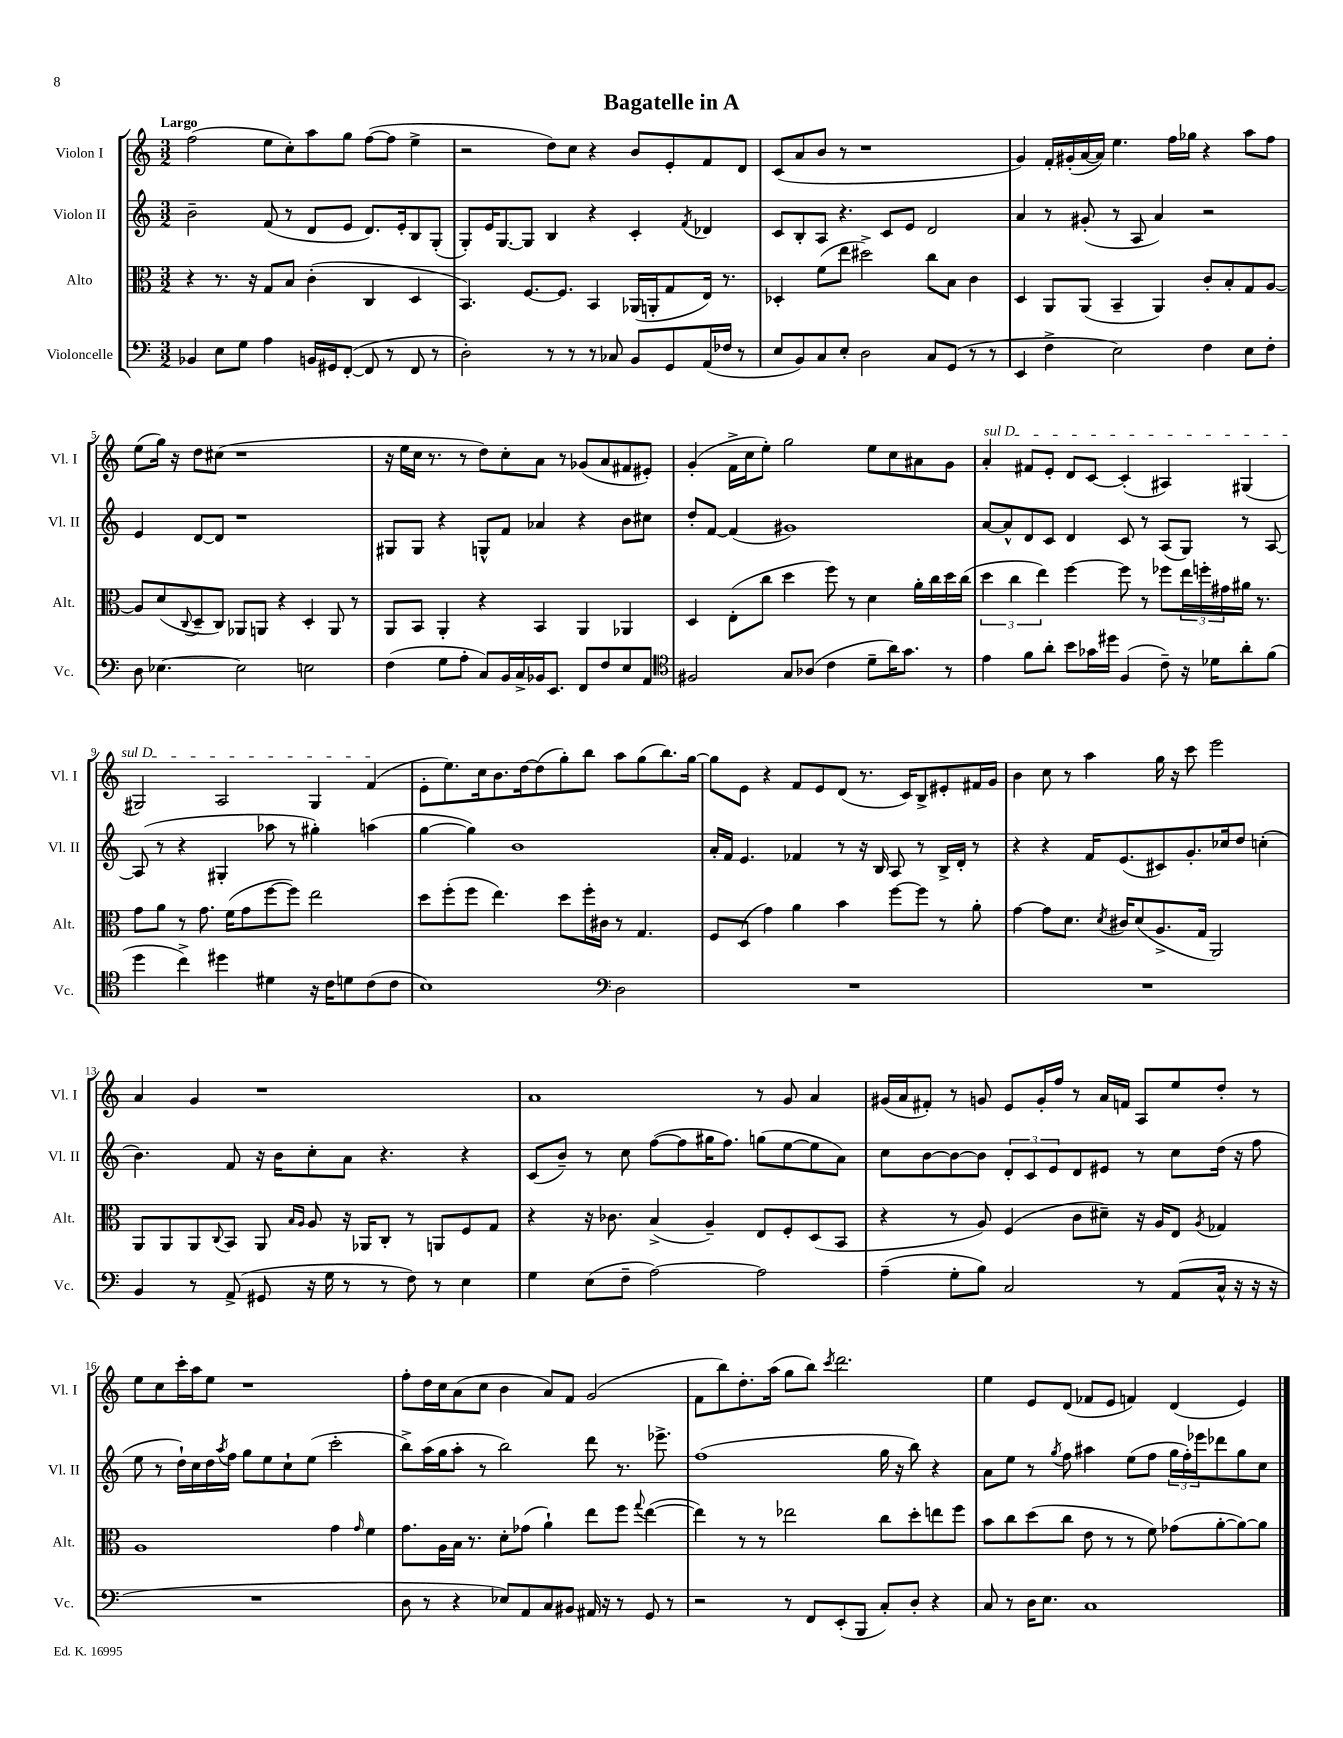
\header { title = "Bagatelle in A" }
<<
\new StaffGroup <<
\new Staff = "s0" \with { instrumentName = "Violon I" shortInstrumentName = "Vl. I" } {
    \clef treble \key c \major \numericTimeSignature \time 3/2 \tempo "Largo"
    f''2( e''8 c''8-.) a''8 g''8 f''8~( f''8 e''4-> |
    r2 d''8) c''8 r4 b'8 e'8-. f'8 d'8 |
    c'8( a'8 b'8 r8 r1 |
    g'4) f'16-. gis'16-.( a'16~ a'16) e''4. f''16 ges''16 r4 a''8 f''8 |
    e''8( g''16) r16 d''8 cis''8( r1 |
    r16 e''16 c''16 r8. r8 d''8) c''8-. a'8 r8 ges'8( a'8 fis'8 eis'8-.) |
    g'4-.( f'16-> c''16 e''8-.) g''2 e''8 c''8 ais'8 g'8 |
    \once \override TextSpanner.bound-details.left.text = \markup { \italic "sul D" } a'4-.\startTextSpan fis'8 e'8-. d'8 c'8~ c'4-.( ais4) gis4( |
    gis2) a2 gis4 f'4\stopTextSpan( |
    e'8-. e''8.) c''16 b'8. d''16~ d''8( g''8-.) b''8 a''8 g''8( b''8.) g''16~ |
    g''8 e'8 r4 f'8 e'8 d'8( r8. c'16) b8-> eis'8-. fis'16 g'16 |
    b'4 c''8 r8 a''4 g''16 r16 c'''8 e'''2 |
    a'4 g'4 r1 |
    a'1 r8 g'8 a'4 |
    gis'16( a'16 fis'8-.) r8 g'8 e'8 g'16-. f''16 r8 a'16 f'16 a8 e''8 d''8-. r8 |
    e''8 c''8 c'''16-. a''16 e''8 r1 |
    f''8-. d''16 c''16 a'8( c''8 b'4 a'8) f'8 g'2( |
    f'8 b''8) d''8.-. a''16( g''8 b''8) \acciaccatura { c'''8 } d'''2. |
    e''4 e'8 d'8( fes'8 e'8 f'4) d'4( e'4) \bar "|." |
}
\new Staff = "s1" \with { instrumentName = "Violon II" shortInstrumentName = "Vl. II" } {
    \clef treble \key c \major \numericTimeSignature \time 3/2
    b'2-- f'8( r8 d'8 e'8 d'8.) e'16-. b8 g8-.( |
    g8-.) e'16 g8.~ g8 b4 r4 c'4-. \acciaccatura { f'8 } des'4 |
    c'8 b8-. a8 r4. c'8 e'8 d'2 |
    a'4 r8 gis'8-.( r8 a8 a'4) r2 |
    e'4 d'8~ d'8 r1 |
    gis8 gis8 r4 g8-^ f'8 aes'4 r4 b'8 cis''8 |
    d''8-. f'8~ f'4( gis'1) |
    a'8~ a'8-^ d'8 c'8 d'4 c'8 r8 a8( g8) r8 a8~ |
    a8( r8 r4 gis4-. aes''8 r8 gis''4-.) a''4( |
    g''4~ g''4) b'1 |
    a'16-. f'16 e'4. fes'4 r8 r16 b16 a8 r8 b16-> d'16-. r8 |
    r4 r4 f'16 e'8.( cis'8) g'8.-. ces''16 d''8 c''4-.( |
    b'4.) f'8 r16 b'16 c''8-. a'8 r4. r4 |
    c'8( b'8--) r8 c''8 f''8~( f''8 gis''16 f''8.) g''8( e''8~ e''8 a'8) |
    c''8 b'8~ b'8~ b'8 \tuplet 3/2 { d'8-. c'8 e'8 } d'8 eis'8 r8 c''8 d''16( r16 f''8 |
    e''8 r8 d''16-!) c''16 d''16 \acciaccatura { a''8 } f''16 g''8 e''8 c''8-! e''8( c'''2-. |
    b''8->) a''16( g''16 a''8-. r8 b''2) d'''8 r8. ees'''8.-> |
    f''1( g''16 r16 b''8) r4 |
    a'8 e''8 r8 \acciaccatura { g''8 } f''8 ais''4 e''8( f''8 \tuplet 3/2 { g''16 f''16-.) ees'''16 } des'''8 g''8 c''8 \bar "|." |
}
\new Staff = "s2" \with { instrumentName = "Alto" shortInstrumentName = "Alt." } {
    \clef alto \key c \major \numericTimeSignature \time 3/2
    r4 r8. r16 g8 b8 c'4-.( c4 d4 |
    b,4.) f8.~ f8. b,4 aes,16( a,16-. g8 e16) r8. |
    des4-. f'8( e''8 dis''2->) c''8 b8 c'4 |
    d4 a,8 a,8( b,4-- a,4) c'8-. b8-. g8 a8~ |
    a8 d'8( \appoggiatura { c8 } d8-- c8) aes,8 a,8 r4 d4-. a,8 r8 |
    a,8 b,8 a,4-. r4 b,4 a,4 aes,4 |
    d4 e8-.( c''8 d''4 f''8) r8 d'4 a'16-. c''16 d''16 c''16( |
    \tuplet 3/2 { d''4 c''4 e''4) } f''4~ f''8 r8 fes''8 \tuplet 3/2 { e''16 f''16-. gis'16 } ais'16 r8. |
    g'8 a'8 r8 g'8. f'16( g'8 f''8~ f''8) e''2 |
    d''8 f''8-.( f''8 e''4.) d''8 f''16-. cis'16 r8 g4. |
    f8 d8( g'4) a'4 b'4 f''8~ f''8 r8 a'8-. |
    g'4~ g'8 d'8. \acciaccatura { d'8 } cis'16 d'8( a8.-> g16 a,2) |
    a,8 a,8 a,8 \appoggiatura { c8 } b,8 a,8 \grace { b16 a16 } a8 r16 aes,16 c8-. r8 a,8 f8 g8 |
    r4 r16 ces'8. b4->( a4--) e8 f8-. d8( b,8 |
    r4 r8 a8) f4( c'8 dis'8--) r16 a16 e8 \acciaccatura { a8 } ges4 |
    a1 g'4 \grace { g'16 } f'4 |
    g'8. a16 b16 r8. d'8-. ges'8( a'4-!) e''8 f''8 \appoggiatura { g''8 } e''4~( |
    e''4) r8 r8 ees''2 c''8 d''8-. e''8 f''8 |
    b'8 c''8 d''8( c''8 e'8 r8 r8 f'8) ges'8( a'8~-. a'8~) a'8 \bar "|." |
}
\new Staff = "s3" \with { instrumentName = "Violoncelle" shortInstrumentName = "Vc." } {
    \clef bass \key c \major \numericTimeSignature \time 3/2
    bes,4 e8 g8 a4 b,16 gis,16 f,8~-.( f,8 r8 f,8 r8 |
    d2-.) r8 r8 r8 ces8 b,8 g,8 a,16( fes16 r8 |
    e8 b,8) c8 e8-. d2 c8 g,8( r8 r8 |
    e,4 f4-> e2) f4 e8 f8-. |
    d8 ees4.~ ees2 e2 |
    f4( g8 a8-. c8) b,16 c16-> bes,16 e,8. f,8 f8 e8 a,8 |
    \clef tenor fis2 g8 aes8( c'4 d'8-- a'16) g'8. r8 |
    e'4 f'8 a'8-. b'8 ges'16 dis''16 f4( c'8--) r16 des'16 a'8-. f'8( |
    d''4 c''4->) dis''4 dis'4 r16 c'16 d'8 c'8( c'8 |
    b1) \clef bass d2 |
    R1. |
    R1. |
    b,4 r8 a,8->( gis,8 r16 g16 r8 r8 f8) r8 e4 |
    g4 e8( f8-- a2~) a2 |
    a4--( g8-. b8) c2 r8 a,8( c16-^ r16 r16 r16 |
    R1. |
    d8 r8 r4 ees8) a,8 c8 bis,8 ais,16 r16 r8 g,8 r8 |
    r2 r8 f,8 e,8-.( b,,8 c8-.) d8-. r4 |
    c8 r8 d16 e8. c1 \bar "|." |
}
>>
>>
